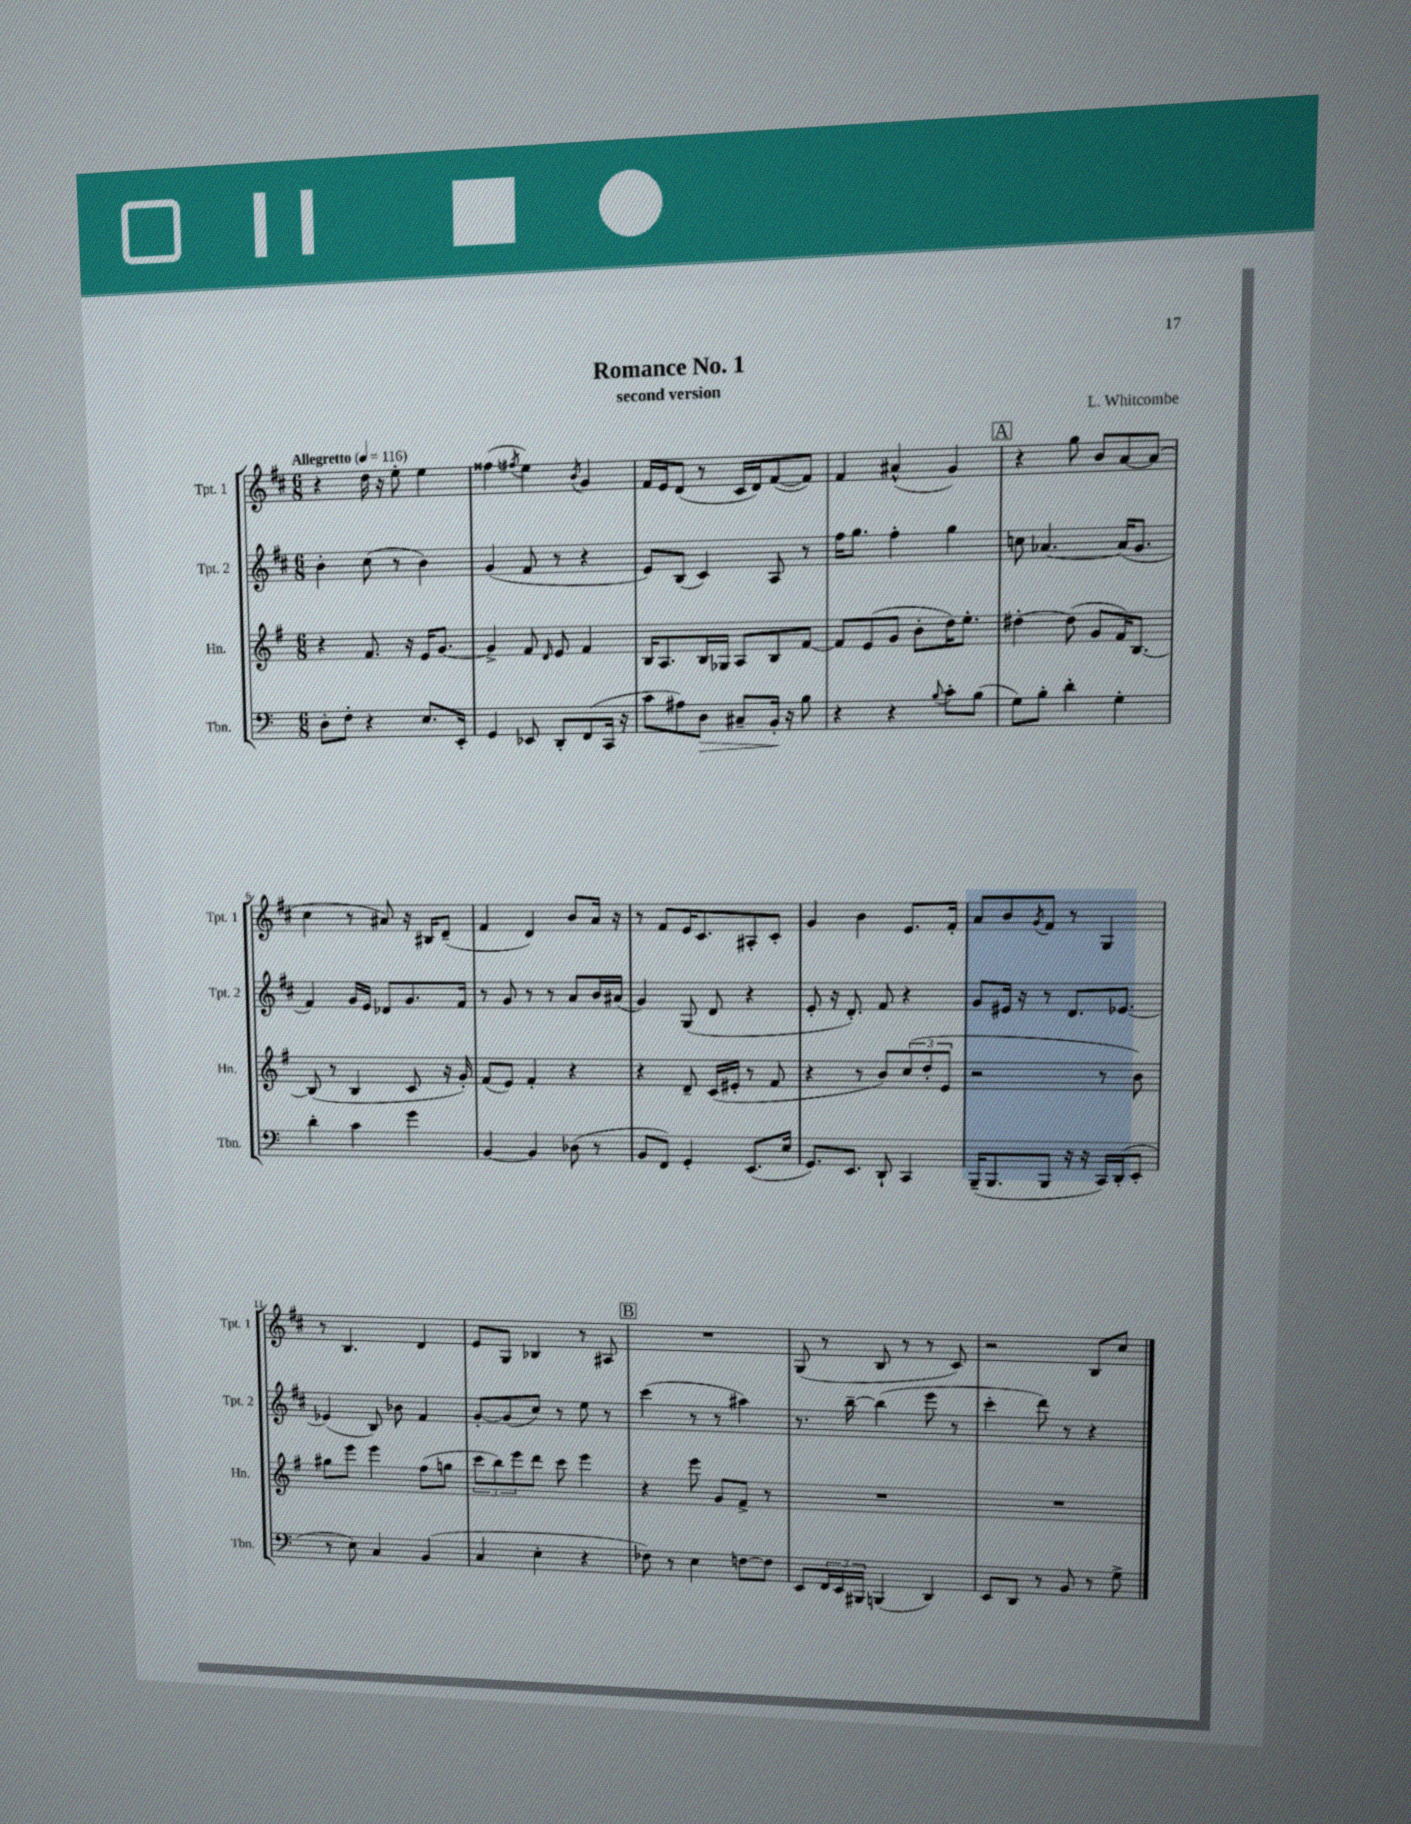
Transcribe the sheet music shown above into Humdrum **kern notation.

**kern	**dynam	**kern	**kern	**kern
*part4	*part4	*part3	*part2	*part1
*staff4	*staff4	*staff3	*staff2	*staff1
*I"Tbn.	*	*I"Hn.	*I"Tpt. 2	*I"Tpt. 1
*I'Tbn.	*	*I'Hn.	*I'Tpt. 2	*I'Tpt. 1
*clefF4	*	*clefG2	*clefG2	*clefG2
*k[]	*	*k[f#]	*k[f#c#]	*k[f#c#]
*M6/8	*	*M6/8	*M6/8	*M6/8
*MM116	*	*MM116	*MM116	*MM116
=1	=1	=1	=1	=1
!	!	!	!	!LO:TX:a:B:t=Allegretto
8D'\L	.	4r	4b'\	4r
8F'\J	.	.	.	.
4r	.	8.f#/	(8cc#\	16dd\
.	.	.	.	16r
.	.	.	8r	8ee'\
.	.	16r	.	.
8.E/L	.	16e/KL	4b\)	4ee\
.	.	[8.g/J	.	.
16EE'/Jk	.	.	.	.
=2	=2	=2	=2	=2
4GG/	.	4g^/]	(4g/	(4ff##X\
.	.	.	.	8qff#X/
8EE-X/	.	8f#/	8f#/	4ee\)
.	.	16qqd/	.	.
8DD'/L	.	8e/	8r	.
.	.	.	.	8qb/
(8FF/	.	4f#/	4r	4g/
16CC/Jk	.	.	.	.
16r	.	.	.	.
=3	=3	=3	=3	=3
8c\L	.	16B/KL	8e/L)	16f#/LL
.	.	8.A/	.	16e/J
8A#X\)	.	.	(8B/J	(8d/J
!	!LO:HP:b	!	!	!
8D\J	>	16B/L	4c#/)	8r
.	.	16G-X/JJ	.	.
8C#X~/L	.	8A/L	.	16c#/LL
.	.	.	.	16d/J)
16BB'/Jk	.	8B/	8A/	([8f#/
16r	]	.	.	.
8B\	.	[8f#/J	8r	8f#/J])
=4	=4	=4	=4	=4
4r	.	8f#/L]	16ff#\KL	4f#/
.	.	.	8.gg\J	.
.	.	(8e/	.	.
4r	.	8g/J	4ff#'\	(4a#X^^/
.	.	8b'\L	.	.
8qqB/	.	.	.	.
8c'\L	.	16dd\K)	4gg\	4g/)
.	.	8.ee'\J	.	.
(8B\J	.	.	.	.
!!LO:REH:place=s1:t=A
=5	=5	=5	=5	=5
8G\L)	.	[4dd#X'\	8ccn\	4r
8B'\J	.	.	[4.a-X/	.
4d'\	.	(8dd#\]	.	8gg\
.	.	8g/L	.	8b/L
4G'\	.	16f#/K)	(16a-/KL]	[8a/
.	.	[8.B/J	8.g/J	.
.	.	.	.	(8a/J]
!!LO:LB:g=z
=6	=6	=6	=6	=6
4d'\	.	(8B/]	4f#/)	4cc#\
.	.	8r	.	.
4c\	.	4B/	16g/LL	8r
.	.	.	16e/JJ	.
.	.	.	8d-X/L	8a#X/)
4g\	.	8c/	8.g/	16r
.	.	.	.	16B#X/KL
.	.	16r	.	(8d~/J
.	.	16g'/)	16f#/Jk	.
=7	=7	=7	=7	=7
[4BB/	.	(8f#/L	8r	4f#/
.	.	8e/J)	8g/	.
4BB/]	.	4f#'/	8r	4d/)
.	.	.	8r	.
(8D-X\	.	4r	8a/L	8b/L
8r	.	.	16b/L	16a/Jk
.	.	.	(16a#X/JJ	16r
=8	=8	=8	=8	=8
8BB/L	.	4r	4g/)	8r
8FF/J)	.	.	.	8f#/L
4GG'/	.	8d~/	(8G/	16e/K
.	.	.	.	8.c#/
.	.	(16c/LL	8d/	.
.	.	16e#X'/JJ	.	.
(8.EE/L	.	8r	4r	8A#X'/
.	.	8f#/	.	8c#'/J
16E/Jk	.	.	.	.
=9	=9	=9	=9	=9
8.GG/L)	.	4r	8e'/	4g/
.	.	.	16r	.
8.EE/J	.	.	8.d'/)	.
.	.	8r	.	4b\
8DD`/	.	8b/L)	8f#/	.
4CC/	.	(12cc/	4r	8.e/L
.	.	12dd'/	.	.
.	.	12e/J	.	.
.	.	.	.	16f#'/Jk
=10	=10	=10	=10	=10
(16BBB~/KL	.	2r	8g/L	8a/L
8.BBB/	.	.	.	.
.	.	.	16e#X/Jk	8b/
.	.	.	16r	.
.	.	.	.	8qg/
8BBB/J	.	.	8r	8f#/J
16r	.	.	8.d/L	8r
16r	.	.	.	.
16CC/LL)	.	8r	.	4G/
(16DD'/J	.	.	[8.e-X/J	.
8EE'/J	.	8b\)	.	.
!!LO:LB:g=z
=11	=11	=11	=11	=11
8r	.	8gg#X\L	(4e-X/]	8r
8E\)	.	8eee\J	.	4.B/
4C/	.	4eee\	8B/)	.
.	.	.	8b-X\	.
(4BB/	.	(8ff#\L	4f#/	4d/
.	.	8ggn\J	.	.
=12	=12	=12	=12	=12
4C/	.	12ccc\L	[8g'/L	8e/L
.	.	12bb\)	.	.
.	.	.	(8g/]	8G/J
.	.	12eee\	.	.
4E'\	.	8ddd\J	8cc#/J)	4B-X/
.	.	8ccc\	8r	.
4r	.	4eee\	8ee\	8r
.	.	.	8r	8A#X/
!!LO:REH:place=s1:t=B
=13	=13	=13	=13	=13
8F-X\)	.	4r	(4ccc#\	2.r
8r	.	.	.	.
4E\	.	8eee\	8r	.
.	.	8g/L	8r	.
[8Fn\L	.	8f#^/J	4aa#X\)	.
8F\J]	.	8r	.	.
=14	=14	=14	=14	=14
8EE/L	.	2.r	8.r	(8G/
24FF/L	.	.	.	8r
24EE/	.	.	.	.
.	.	.	[16bb~\	.
24BBB#X/JJ	.	.	.	.
(4BBBn/	.	.	(4bb\]	8B/
.	.	.	.	8r
4DD/)	.	.	8eee\	8r
.	.	.	8r	8c#/)
=15	=15	=15	=15	=15
8EE/L	.	2.r	4ccc#'\	2r
8DD/J	.	.	.	.
8r	.	.	8ddd\)	.
8BB/	.	.	8r	.
8r	.	.	4r	8B/L
8G^\	.	.	.	8cc#/J
==	==	==	==	==
*-	*-	*-	*-	*-
